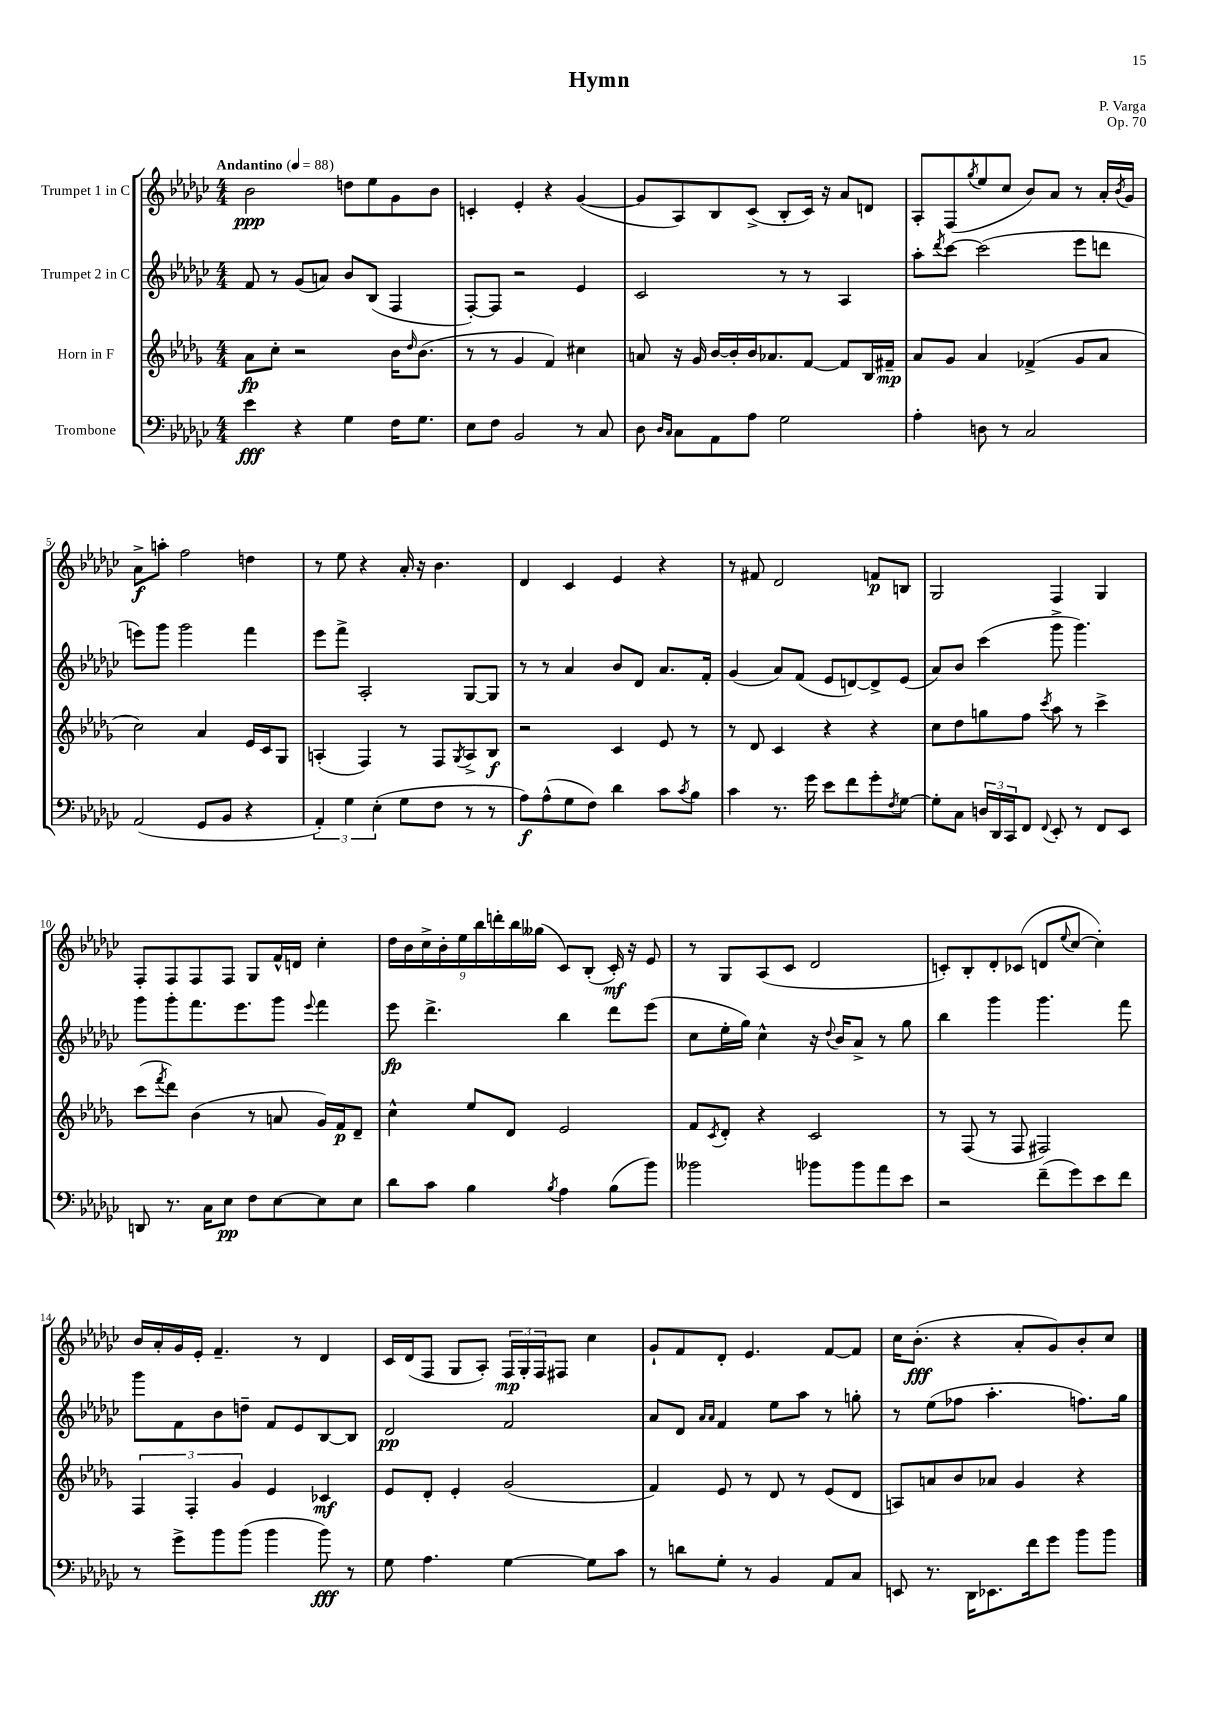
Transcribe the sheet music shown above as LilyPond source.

\header { title = "Hymn" composer = "P. Varga" opus = "Op. 70" }
<<
\new StaffGroup <<
\new Staff = "s0" \with { instrumentName = "Trumpet 1 in C" } {
    \clef treble \key ges \major \numericTimeSignature \time 4/4 \tempo "Andantino" 4 = 88
    bes'2\ppp d''8 ees''8 ges'8 bes'8 |
    c'4-. ees'4-. r4 ges'4~( |
    ges'8 aes8) bes8 ces'8->( bes8-. ces'16) r16 aes'8 d'8 |
    aes8-. f8( \acciaccatura { ges''8 } ees''8 ces''8 bes'8) aes'8 r8 aes'16-. \acciaccatura { bes'8 } ges'16 |
    aes'8->\f a''8-. f''2 d''4 |
    r8 ees''8 r4 aes'16-. r16 bes'4. |
    des'4 ces'4 ees'4 r4 |
    r8 fis'8 des'2 f'8\p b8 |
    ges2 f4 ges4 |
    f8-. f8 f8 f8 ges8 f'16-^ d'16 ces''4-. |
    \tuplet 9/8 { des''16 bes'16 ces''16-> bes'16-. ees''16 bes''16 d'''16-. bes''16 geses''16( } ces'8) bes8-.( ces'16-.\mf) r16 ees'8 |
    r8 ges8 aes8( ces'8 des'2 |
    c'8-.) bes8-. des'8-. ces'8( d'8 \appoggiatura { ees''8 } ces''8~ ces''4-.) |
    bes'16 aes'16-. ges'16 ees'16-. f'4.-- r8 des'4 |
    ces'16 des'16( f8 ges8 aes8-.) \tuplet 3/2 { f16\mp ges16-. f16 } fis8 ces''4 |
    ges'8-! f'8 des'8-. ees'4. f'8~ f'8 |
    ces''16 bes'8.-.\fff( r4 aes'8-. ges'8) bes'8-. ces''8 \bar "|." |
}
\new Staff = "s1" \with { instrumentName = "Trumpet 2 in C" } {
    \clef treble \key ges \major \numericTimeSignature \time 4/4
    f'8 r8 ges'8( a'8) bes'8 bes8( f4 |
    f8~-.) f8 r2 ees'4 |
    ces'2 r8 r8 aes4 |
    aes''8-. \acciaccatura { des'''8 } ces'''8~ ces'''2( ees'''8 d'''8 |
    e'''8) ges'''8 ges'''2 f'''4 |
    ees'''8 f'''8-> aes2-. ges8~ ges8 |
    r8 r8 aes'4 bes'8 des'8 aes'8. f'16-. |
    ges'4( aes'8) f'8( ees'8 d'8~) d'8-> ees'8( |
    aes'8) bes'8 ces'''4( ges'''8-> ges'''4.) |
    ges'''8 ges'''8-. f'''8. ees'''8. ges'''8 \appoggiatura { ees'''8 } f'''4 |
    ees'''8\fp des'''4.-> bes''4 des'''8 ees'''8( |
    ces''8 ees''16-. ges''16) ces''4-^ r16 \appoggiatura { des''8 } bes'16 aes'8-> r8 ges''8 |
    bes''4 ges'''4 ges'''4. f'''8 |
    ges'''8 f'8 bes'8 d''8-- f'8 ees'8 bes8~ bes8 |
    des'2\pp f'2 |
    aes'8 des'8 \grace { aes'16 aes'16 } f'4 ees''8 aes''8 r8 g''8-. |
    r8 ees''8( fes''8 aes''4.-. f''8.) ges''16 \bar "|." |
}
\new Staff = "s2" \with { instrumentName = "Horn in F" } {
    \clef treble \key des \major \numericTimeSignature \time 4/4
    aes'8\fp c''8-. r2 bes'16 \grace { des''16 } bes'8.( |
    r8 r8 ges'4 f'4) cis''4 |
    a'8 r16 ges'16 bes'16~ bes'16-. bes'16 aes'8. f'8~ f'8 bes16 fis'16--\mp |
    aes'8 ges'8 aes'4 fes'4->( ges'8 aes'8 |
    c''2) aes'4 ees'16 c'16 ges8 |
    a4-.( f4) r8 f8 \acciaccatura { ges8 } a8-> bes8\f |
    r2 c'4 ees'8 r8 |
    r8 des'8 c'4 r4 r4 |
    c''8 des''8 g''8 f''8 \acciaccatura { c'''8 } aes''8 r8 c'''4-> |
    c'''8( \acciaccatura { f'''8 } des'''8) bes'4( r8 a'8 ges'16) f'16\p des'8-- |
    c''4-^ ees''8 des'8 ees'2 |
    f'8 \acciaccatura { c'8 } des'8-. r4 c'2 |
    r8 f8( r8 f8 fis2) |
    \tuplet 3/2 { f4 f4-. ges'4 } ees'4 ces'4\mf |
    ees'8 des'8-. ees'4-. ges'2( |
    f'4) ees'8 r8 des'8 r8 ees'8( des'8 |
    a8) a'8 bes'8 aes'8 ges'4 r4 \bar "|." |
}
\new Staff = "s3" \with { instrumentName = "Trombone" } {
    \clef bass \key ges \major \numericTimeSignature \time 4/4
    ees'4\fff r4 ges4 f16 ges8. |
    ees8 f8 bes,2 r8 ces8 |
    des8 \grace { des16 ces16 } ces8 aes,8 aes8 ges2 |
    aes4-. d8 r8 ces2 |
    aes,2( ges,8 bes,8 r4 |
    \tuplet 3/2 { aes,4-.) ges4 ees4-.( } ges8 f8 r8 r8 |
    aes8\f) aes8-^( ges8 f8) des'4 ces'8 \acciaccatura { ces'8 } bes8 |
    ces'4 r8. ges'16 ees'8 f'8 ges'8-. \acciaccatura { f8 } ges8~ |
    ges8-. ces8 \tuplet 3/2 { d16 des,16 ces,16 } f,8 \appoggiatura { f,8 } ees,8-. r8 f,8 ees,8 |
    d,8 r8. ces16 ees8\pp f8 ees8~ ees8 ees8 |
    des'8 ces'8 bes4 \acciaccatura { bes8 } aes4 bes8( bes'8) |
    beses'2 bes'8 bes'8 aes'8 ees'8 |
    r2 f'8--( ges'8) ees'8 f'8 |
    r8 ges'8-> bes'8 bes'8( bes'4 bes'8\fff) r8 |
    ges8 aes4. ges4~ ges8 ces'8 |
    r8 d'8 ges8-. r8 bes,4 aes,8 ces8 |
    e,8 r8. des,16 ees,8. f'16 ges'8 bes'8 bes'8 \bar "|." |
}
>>
>>
